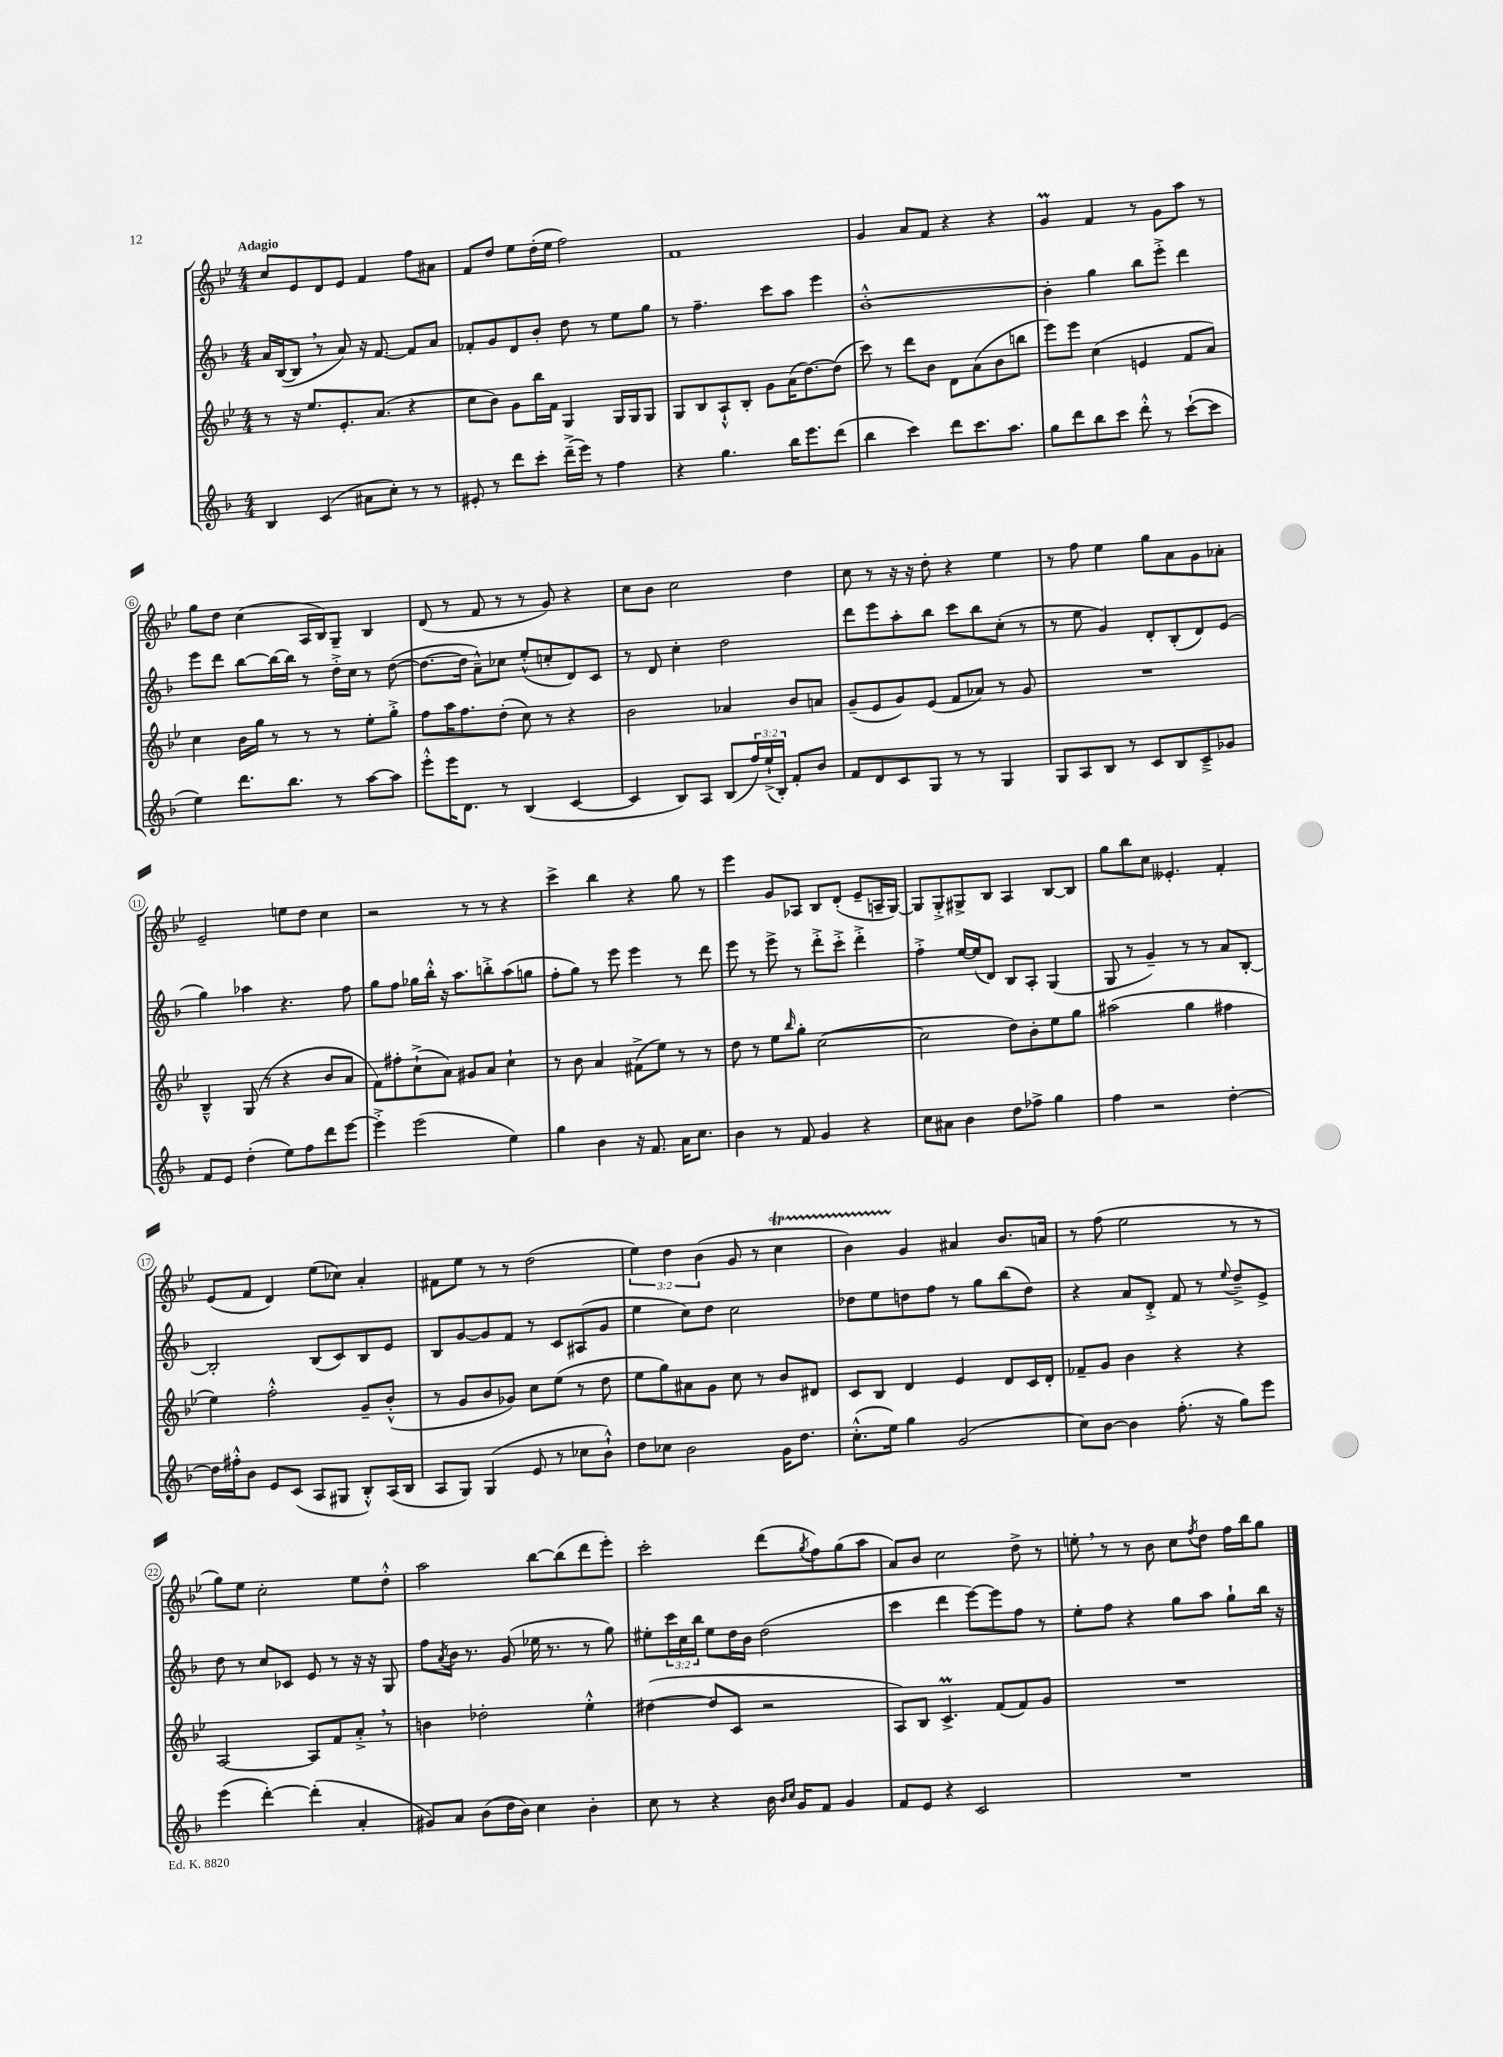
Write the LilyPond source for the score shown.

<<
\new StaffGroup <<
\new Staff = "s0" {
    \clef treble \key bes \major \numericTimeSignature \time 4/4 \override Staff.TupletNumber.text = #tuplet-number::calc-fraction-text \tempo "Adagio"
    c''8 ees'8 d'8 ees'8 f'4 f''8 ais'8 |
    f'8 d''8 ees''8 d''16-.( ees''16 f''2) |
    f'1 |
    g'4 a'8 f'8 r4 r4 |
    g'4\prall f'4 r8 g'8 a''8 r8 |
    g''8 d''8 c''4( a16 bes16) g8-- bes4 |
    d'8( r8 f'8 r8 r8 g'8) r4 |
    c''8 bes'8 c''2 d''4 |
    c''8 r8 r16 r16 d''8-. r4 ees''4 |
    r8 f''8 ees''4 g''8 a'8 g'8 aes'8-. |
    ees'2-- e''8 d''8 c''4 |
    r2 r8 r8 r4 |
    c'''4-> bes''4 r4 g''8 r8 |
    ees'''4 g'8 aes8 bes8 d'8-.( ees'8-- a16-- g16~) |
    g8 g8-.-> gis8-> bes8 a4 bes8~ bes8 |
    g''8 bes''8 c''8 eeses'4.-. f'4-. |
    ees'8( f'8 d'4) ees''8( ces''8) a'4-. |
    fis'8 ees''8 r8 r8 d''2( |
    \tuplet 3/2 { ees''4) d''4 bes'4( } g'8 r8 c''4\startTrillSpan |
    bes'4) g'4\stopTrillSpan ais'4 bes'8. a'16 |
    r8 f''8( ees''2 r8 r8 |
    g''8) ees''8 c''2-. ees''8 d''8-.-^ |
    a''2 bes''8~ bes''8( d'''8 ees'''8-.) |
    c'''2-. d'''8( \acciaccatura { g''8 } f''8) g''8( a''8 |
    a'8) bes'8 c''2 d''8-> r8 |
    e''8-. \breathe r8 r8 bes'8 c''8 \acciaccatura { f''8 } d''8 f''16 bes''16 g''8 \bar "|." |
}
\new Staff = "s1" {
    \clef treble \key f \major \numericTimeSignature \time 4/4 \override Staff.TupletNumber.text = #tuplet-number::calc-fraction-text
    a'16 bes16~( bes8 \breathe r8 a'8) r16 f'8.~ f'8 a'8 |
    fes'8-. g'8 d'8 bes'8-. d''8 r8 e''8 g''8 |
    r8 f''4.-- c'''8 a''8 e'''4 |
    bes'1~-.-^ |
    bes'4-. g''4 bes''8 e'''8-.-> d'''4 |
    e'''8 d'''8 bes''8~ bes''16~ bes''16 r8 d''16-.-> c''16 r8 d''8~( |
    d''8.~ d''16 a'8---^) ces''8 e''8-.-^( c''8-. d'8) c'8 |
    r8 d'8 c''4-. d''2 |
    d'''8 e'''8 a''8-. bes''8 c'''8 bes''8 c''8-.( r8 |
    r8 e''8 g'4) d'8-. bes8-.( d'8) e'8( |
    g''4) aes''4 r4. f''8 |
    g''8 f''8 ges''16 bes''16-.-^ r16 a''8. b''8-.-> a''8( g''8 |
    f''8-. g''8) r8 e'''8 e'''4 r8 d'''8 |
    e'''8 r8 e'''8-> r8 d'''8-.-> c'''8-.-> d'''4-.-> |
    f''4-.-> e''16~ e''16( d'8) bes8 a8-. g4( |
    g8 r8 g'4--) r8 r8 a'8 bes8~-. |
    bes2-. bes8( c'8) bes8 e'8 |
    bes8 g'8~ g'8 f'8 r8 c'8 ais8( g'8 |
    e''4 c''8) d''8 c''2 |
    des''8 e''8 d''8 f''8 r8 g''8 bes''8( d''8) |
    r4 a'8 d'8-.-> f'8 r8 \appoggiatura { e''8 } d''8---> e'8-> |
    d''8 r8 c''8 ces'8 e'8 r8 r16 r16 g8 |
    f''8 \acciaccatura { a'8 } bes'16 r8. g'8( ees''16 r8. r8 g''8) |
    eis''8-. \tuplet 3/2 { c'''16 c''16 bes''16 } eis''8 d''16 bes'16 d''2( |
    c'''4 d'''4 e'''8~) e'''8 f''8 r8 |
    e''8-. f''8 r4 g''8 a''8 g''8-! bes''16 r16 \bar "|." |
}
\new Staff = "s2" {
    \clef treble \key bes \major \numericTimeSignature \time 4/4
    r8 r16 ees''8. ees'8.-. a'8.( r4 |
    c''8 bes'8) g'8 bes''16 f'16 g4 g16 g16 g8 |
    g8 bes8 a8-!-^ bes8-. g'8 a'16( d''8.~) d''8( |
    c'''8) r8 d'''8 bes'8 d'8 a'8( bes'8 b''8 |
    ees'''8) ees'''8 c''4( e'4 f'8 a'8) |
    c''4 bes'16 g''16 r8 r8 r8 ees''8-. g''8-.-> |
    f''8 a''16 f''8. d''8-.( c''8) r8 r4 |
    bes'2 aes'4 bes'8 a'8 |
    g'8--( ees'8 g'8) ees'8( f'8 aes'8) r8 g'8 |
    R1 |
    bes4---^ g8( r8 r4 bes'8 a'8 |
    f'8) fis''8-. c''8-!->( a'8) gis'8 a'8 c''4-! |
    r8 bes'8 a'4 fis'8->( ees''8) r8 r8 |
    d''8 r8 ees''8 \grace { bes''16 } g''8-. c''2~( |
    c''2 d''8) bes'8-. ees''8 g''8 |
    ais''2( g''4 fis''4 |
    ees''4) f''2-.-^ g'8-- bes'8-.-^( |
    r8 g'8 bes'8 ges'8) c''8 ees''8( r8 d''8 |
    ees''8 g''8) ais'8 g'8 c''8 r8 bes'8 dis'8 |
    c'8 bes8 d'4 ees'4 d'8 c'16 d'16-. |
    fes'8-- g'8 bes'4 r4 r4 |
    a2~ a8 f'8 a'8-.-> \breathe r8 |
    b'4 des''2-. ees''4-.-^ |
    dis''4~( dis''8 c'8 r2 |
    a8) bes8 c'4.->\prall f'8( f'8) g'8 |
    R1 \bar "|." |
}
\new Staff = "s3" {
    \clef treble \key f \major \numericTimeSignature \time 4/4 \override Staff.TupletNumber.text = #tuplet-number::calc-fraction-text
    bes4 c'4( ais'8 c''8-.) r8 r8 |
    eis'8-. r8 d'''8 c'''8-. d'''16--->( e'''16) r8 f''4 |
    r4 g''4. bes''16 e'''8. d'''8( |
    bes''4 c'''4) d'''8 c'''8. a''8. |
    g''8 d'''8 bes''8 c'''8 d'''8-.-^ r8 c'''8~-!( c'''8 |
    e''4) d'''8. bes''8. r8 a''8~ a''8 |
    e'''8-.-^ e'''16 d'8. r8 bes4( c'4~ |
    c'4 bes8) a8 bes8( \tuplet 3/2 { f''16) e''16-!->( bes16-.) } f'8-. bes'8 |
    f'8 d'8 c'8 g8 r8 r8 g4 |
    g8 a8 bes8 r8 c'8 bes8 c'8---> ges'8 |
    f'8 e'8 d''4-.( e''8) f''8 d'''8 e'''8~ |
    e'''4-.-> e'''2( e''4) |
    g''4 bes'4 r16 f'8. a'16 c''8. |
    bes'4 r8 f'8 g'4 r4 |
    c''8 ais'8 bes'4 d''8 fes''8-> g''4 |
    f''4 r2 d''4~-. |
    d''16 fis''16-.-^ bes'8 e'8 c'8( a8 gis8 bes8-.-^) a16( bes16 |
    a8 g8) g4( e'8 r8 ces''8 bes'8-!-^) |
    d''8 ces''8 bes'2 g'16 d''8. |
    c''8.-.-^( e''16) g''4 g'2( |
    c''8) bes'8~ bes'4 f''8.-.( r16 g''8) e'''8 |
    e'''4( d'''4~-.) d'''4-.( a'4-. |
    gis'8) a'8 bes'8( d''16 bes'16) c''4 bes'4-. |
    c''8 r8 r4 bes'16 \grace { bes'16 c''16 } g'16 f'8 g'4 |
    f'8 e'8 r4 c'2 |
    R1 \bar "|." |
}
>>
>>
\layout { \context { \Score \override BarNumber.stencil = #(make-stencil-circler 0.1 0.3 ly:text-interface::print) } }
